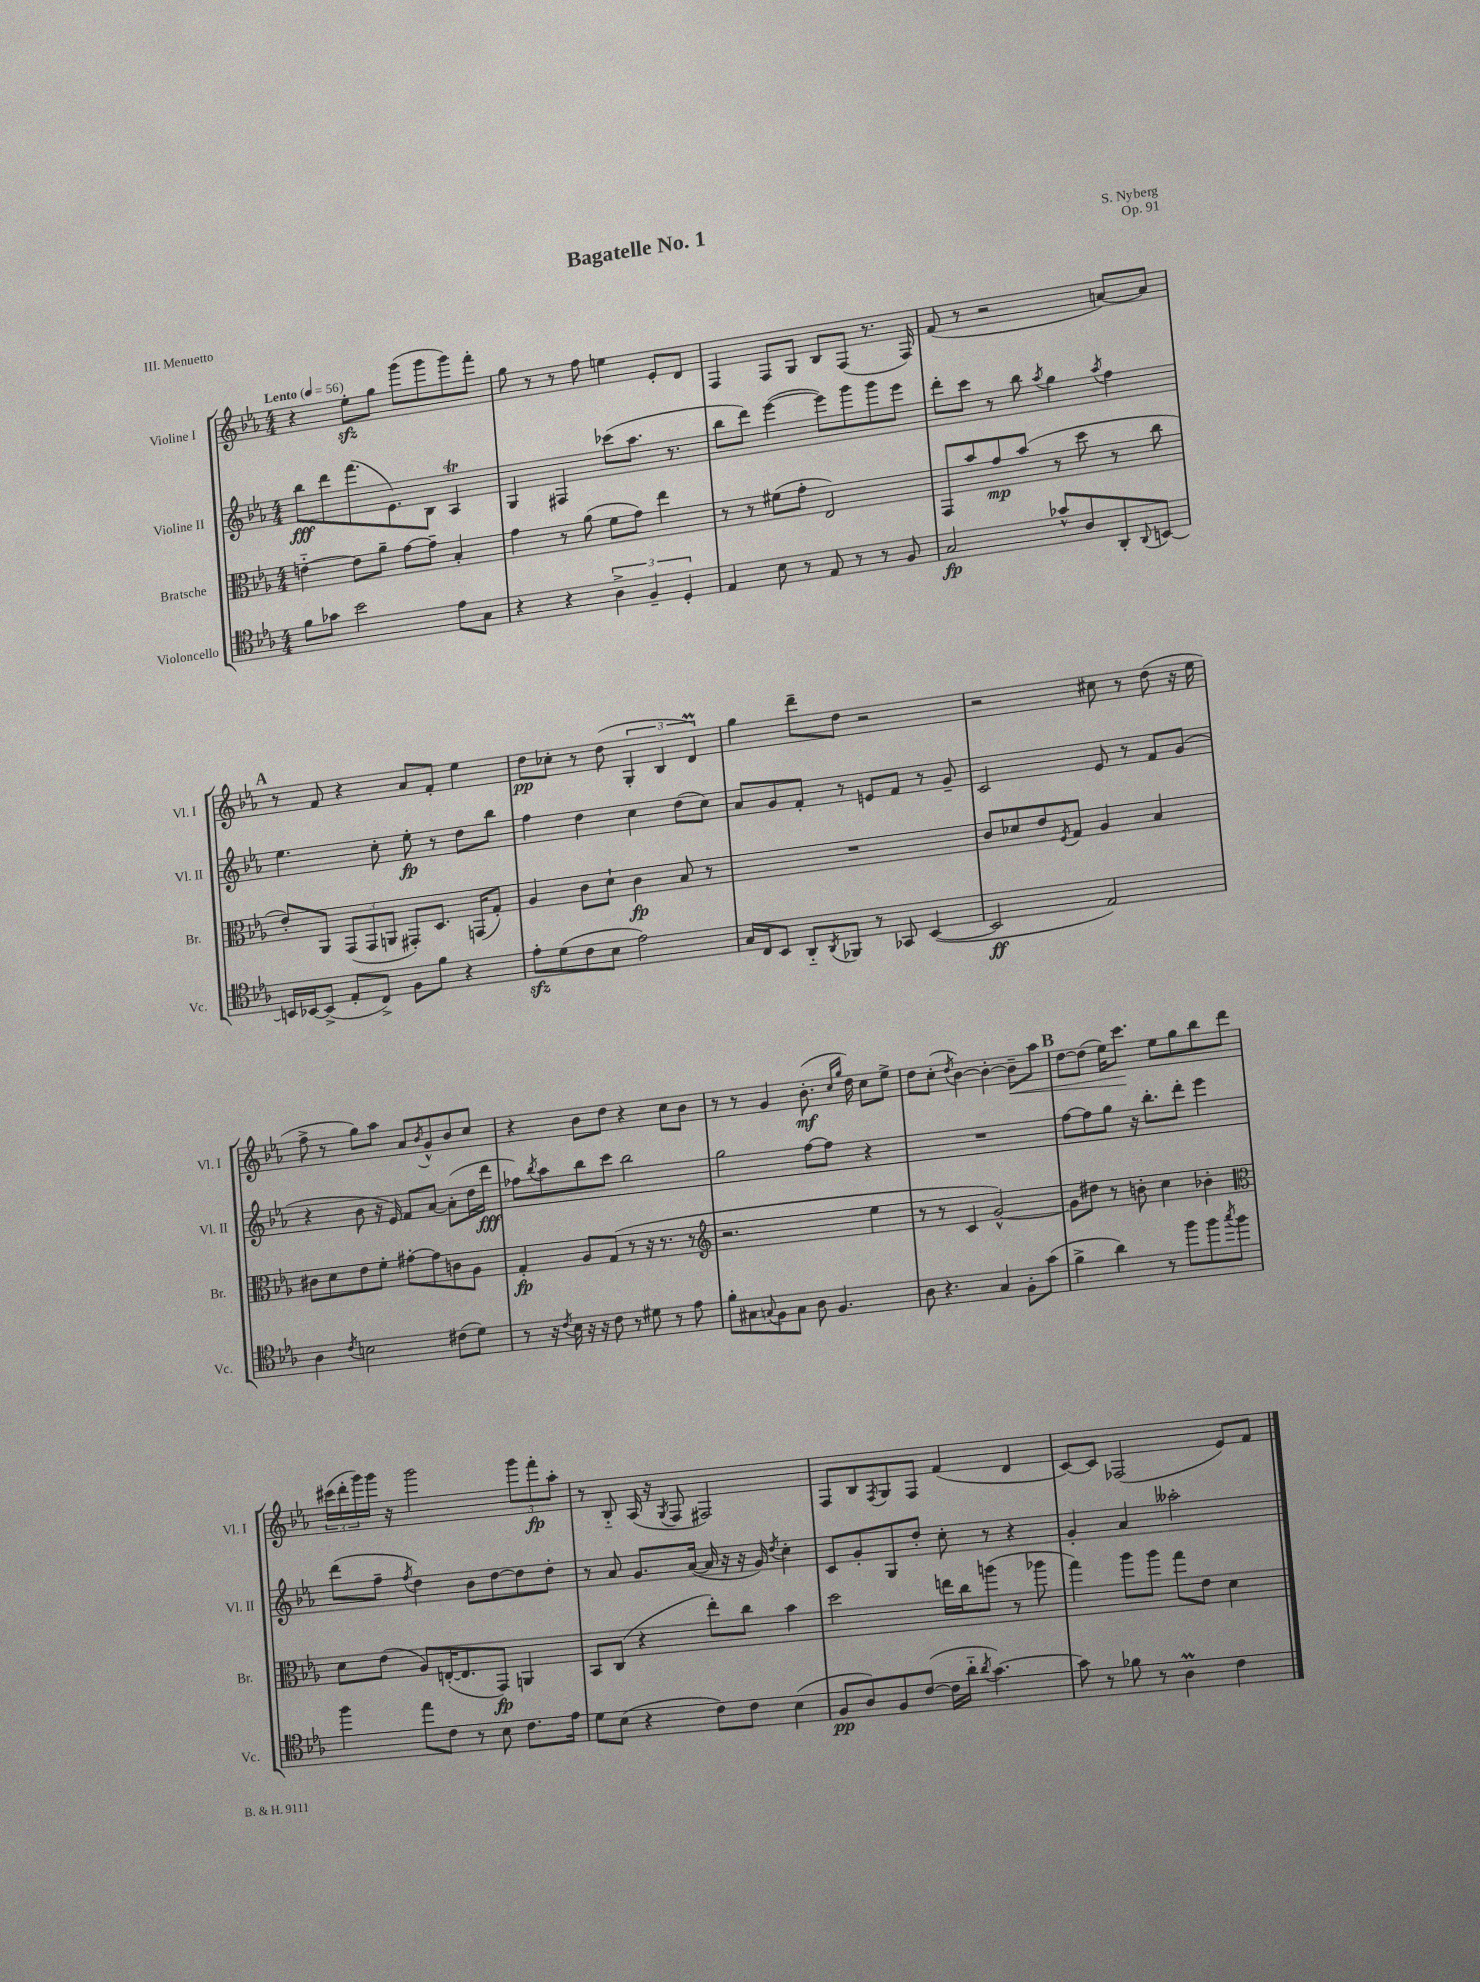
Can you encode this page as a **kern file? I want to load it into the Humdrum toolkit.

**kern	**kern	**kern	**kern
*staff4	*staff3	*staff2	*staff1
*clefC4	*clefC3	*clefG2	*clefG2
*k[b-e-a-]	*k[b-e-a-]	*k[b-e-a-]	*k[b-e-a-]
*M4/4	*M4/4	*M4/4	*M4/4
*MM56	*MM56	*MM56	*MM56
8f\L	[4e'~\	8bb-\L	4r
8g-\J	.	8ddd\	.
2b-\	8e\]L	(8.fff\	8ee-'\L
.	8a-~\J	.	8gg\J
.	.	8.e-\)	.
.	[8g\L	.	(8ggg\L
.	8g~\]J	8B-\J	8ggg\
8e-\L	4B-'/	4A-/	8ggg\)
8G\J	.	.	8fff'\J
=	=	=	=
4r	4g\	4G/	8gg\
.	.	.	8r
4r	8r	4F#/	8r
.	(8a-\	.	8ff\
6A-^\	8f\L	(8ccc-\L	4ee\
.	8g\J)	8.aa-\J	.
6F~/	.	.	.
.	4ee-\	.	8e-'/L
.	.	8.r	.
6D'/	.	.	.
.	.	.	8d/J
=	=	=	=
4E-/	8r	8bb-\L	4F/
.	8r	8ddd\J)	.
8B-\	(8f#\L	([4eee-\	8F/L
8r	8g'\J	.	8G/J
8E-/	2E-/)	8eee-\]L)	8B-/L
8r	.	8ggg\	(8F/J
8r	.	8ggg\	8.r
8F/	.	8eee-\J	.
.	.	.	16F/)
=	=	=	=
2G/	8GG/L	8ddd'\L	(8f/
.	8b-/	8ccc\J	8r
.	8g/	8r	2r
.	(8b-/J	8bb-\	.
.	.	8qaa-/	.
8g-^^/L	8r	4gg\	.
8A-/	8dd\	.	.
.	.	8qaa-/	.
8AA-'/	8r	4ff\	[8a/L)
8qqAA-/	.	.	.
[8BB/J	8cc\	.	8a/]J
=	=	=	=
16BB/]LL	8e-'/L)	4.ee-\	8r
[16BB-/J	.	.	.
(8BB-^/]J	8AA-/J	.	8f/
8E-'/L	(12GG/L	.	4r
.	12GG/	.	.
8C^/J)	.	8cc'\	.
.	12AA/J	.	.
8F\L	8GG#'/L)	8ee-'\	8a-/L
8f\J	8.D/J	8r	8f'/J
4r	.	8dd\L	4ee-\
.	(16GG/LK	.	.
.	8G'/J)	8bb-\J	.
=	=	=	=
8e-'\L	4A-/	4ff\	8dd\L
(8d\	.	.	8cc-'\J
8c\	8c\L	4dd\	8r
8B-\J	8d`\J	.	(8dd\
2e-\)	4c\	4cc\	6G'/
.	.	.	6B-/
.	8B-/	(8dd\L	.
.	.	.	6d/)
.	8r	8cc\J)	.
=	=	=	=
16G/LL	1r	8a-/L	4gg\
16C/J	.	.	.
8BB-/J	.	8g/	.
8AA-'~/L	.	8f'/J	8ddd~\L
8qAA-/	.	.	.
8FF-/J	.	8r	8dd\J
8r	.	8e/L	2r
8GG-/	.	8f/J	.
([4BB-/	.	8r	.
.	.	8g~/	.
=	=	=	=
2BB-/]	8c/L	2c/	2r
.	8d-/	.	.
.	8e-/	.	.
.	8qF/	.	.
.	8G/J	.	.
2E-/)	4A-/	8e-/	8cc#\
.	.	8r	8r
.	4B-/	8f/L	(8dd\
.	.	(8g/J	16r
.	.	.	16ee-\
=	=	=	=
4A-\	8c#\L	4r	8ff^\
.	8d\	.	8r
8qc/	.	.	.
2B\	8e-\	8b-\	8gg\L)
.	8f'\J	16r	8aa-\J
.	.	16e-/)	.
.	[8g#'\L	8f/L	8a-/L
.	.	.	8qb-/
.	8g#\]	[8a-/J	8g^^/
(8c#\L	8c\	(8a-'\]L	8b-/
8d\J)	8A-\J	16dd\L	8cc/J
.	.	16ddd\JJ	.
=	=	=	=
8r	4G'/	8ff-\L)	4r
.	.	8qbb-/	.
16r	.	8aa-\	.
8qc/	.	.	.
16B-\	.	.	.
16r	8A-/L	8bb-\	8b-\L
16r	.	.	.
8c\	(8G/J	8ccc\J	8dd\J
8r	8r	2bb-\	4r
8d#\	16r	.	.
.	8.r	.	.
8r	.	.	8cc\L
8e-\	8r	.	8b-\J
=	=	=	=
*	*clefG2	*	*
8f'\L	2.r	2gg\	8r
8G#\	.	.	8r
8qqG/	.	.	.
8F\	.	.	4g/
8G\J	.	.	.
8A-\	.	[8ff\L	(8.b-'\
4.F/	.	8ff\]J	.
.	.	.	16qqcc/LL
.	.	.	16qqgg/JJ
.	.	.	16dd\)
.	4ee-\	4r	8cc\L
.	.	.	8ee-^\J
=	=	=	=
8A-\	8r	1r	8dd\L
4.r	8r	.	(8cc'\J
.	.	.	8qdd/
.	4c/	.	[4b-\)
4G/	[2g^^/)	.	4b-'\_
8F'\L	.	.	8b-~\]L
(8g\J	.	.	8aa-\J
=	=	=	=
4f^\	8g\]L	[8ff\L	[8dd\L
.	8dd#\J	8ff\]	(8dd\]J
4a-\)	8r	8gg\J	16ee-\LK)
.	.	.	8.ccc\J
.	8b'\	16r	.
.	.	8.bb-'\L	.
8r	4cc\	.	8ee-\L
8ff\L	.	8ddd'\J	8gg\
8ff\	4b-'\	4eee-\	8bb-\
8qgg/	.	.	.
8ff\J	.	.	8ddd\J
=	=	=	=
*	*clefC3	*	*
4ff\	8d\L	(8ddd\L	(24ccc#\LL
.	.	.	24ddd'\
.	.	.	24ggg\)
.	(8e-\J	8ff~\J	16ggg\JJ
.	.	.	16r
.	.	8qff/	.
8ee-\L	8A-/L)	4dd\)	2ggg\
8c\J	([16E'/K	.	.
.	8.E/]	.	.
8r	.	8b-\L	.
8B-\	8GG/J)	[8dd\	.
8.c\L	4AA/	8dd\]	12ggg\L
.	.	.	12fff'\
.	.	8dd'\J	.
.	.	.	12aa-'\J
16e-\Jk	.	.	.
=	=	=	=
8d\L	8BB-/L	8r	8r
(8B-\J	(8C/J	8a-/	8B-'~/
4r	4r	8.g/L	(16A-/
.	.	.	16r
.	.	.	8qG/
.	.	.	8F/
.	.	([16a-/Jk	.
8c\L)	8ee-'\L)	16a-/]	2F#/)
.	.	16r	.
8c\J	8cc\J	16r	.
.	.	16g/)	.
.	.	8qdd/	.
(4B-\	4b-\	4cc'\	.
=	=	=	=
8F/L	2dd\	8c/L	8F/L
8A-/)	.	8g'/	8B-/
.	.	.	8qF/
8F/	.	8G/	8G/
([8c/J	.	8dd'/J	8F/J
16c\]LL	16ee\LL	8cc'\	(4f/
16a-'~\JJ	16cc\J	.	.
8qa-/	.	.	.
[4.g\)	(8aa\J	8r	.
.	8r	4r	4d/
.	8aa-\	.	.
=	=	=	=
8g\]	4gg\)	4g'/	[8c/L)
8r	.	.	8c/]J
8f-\	8aa-\L	4a-/	(2F-/
8r	8aa-\J	.	.
4A-\	8gg\L	2aa--'\	.
.	8e-\J	.	.
4c\	4d\	.	8e-/L)
.	.	.	8f/J
==	==	==	==
*-	*-	*-	*-
